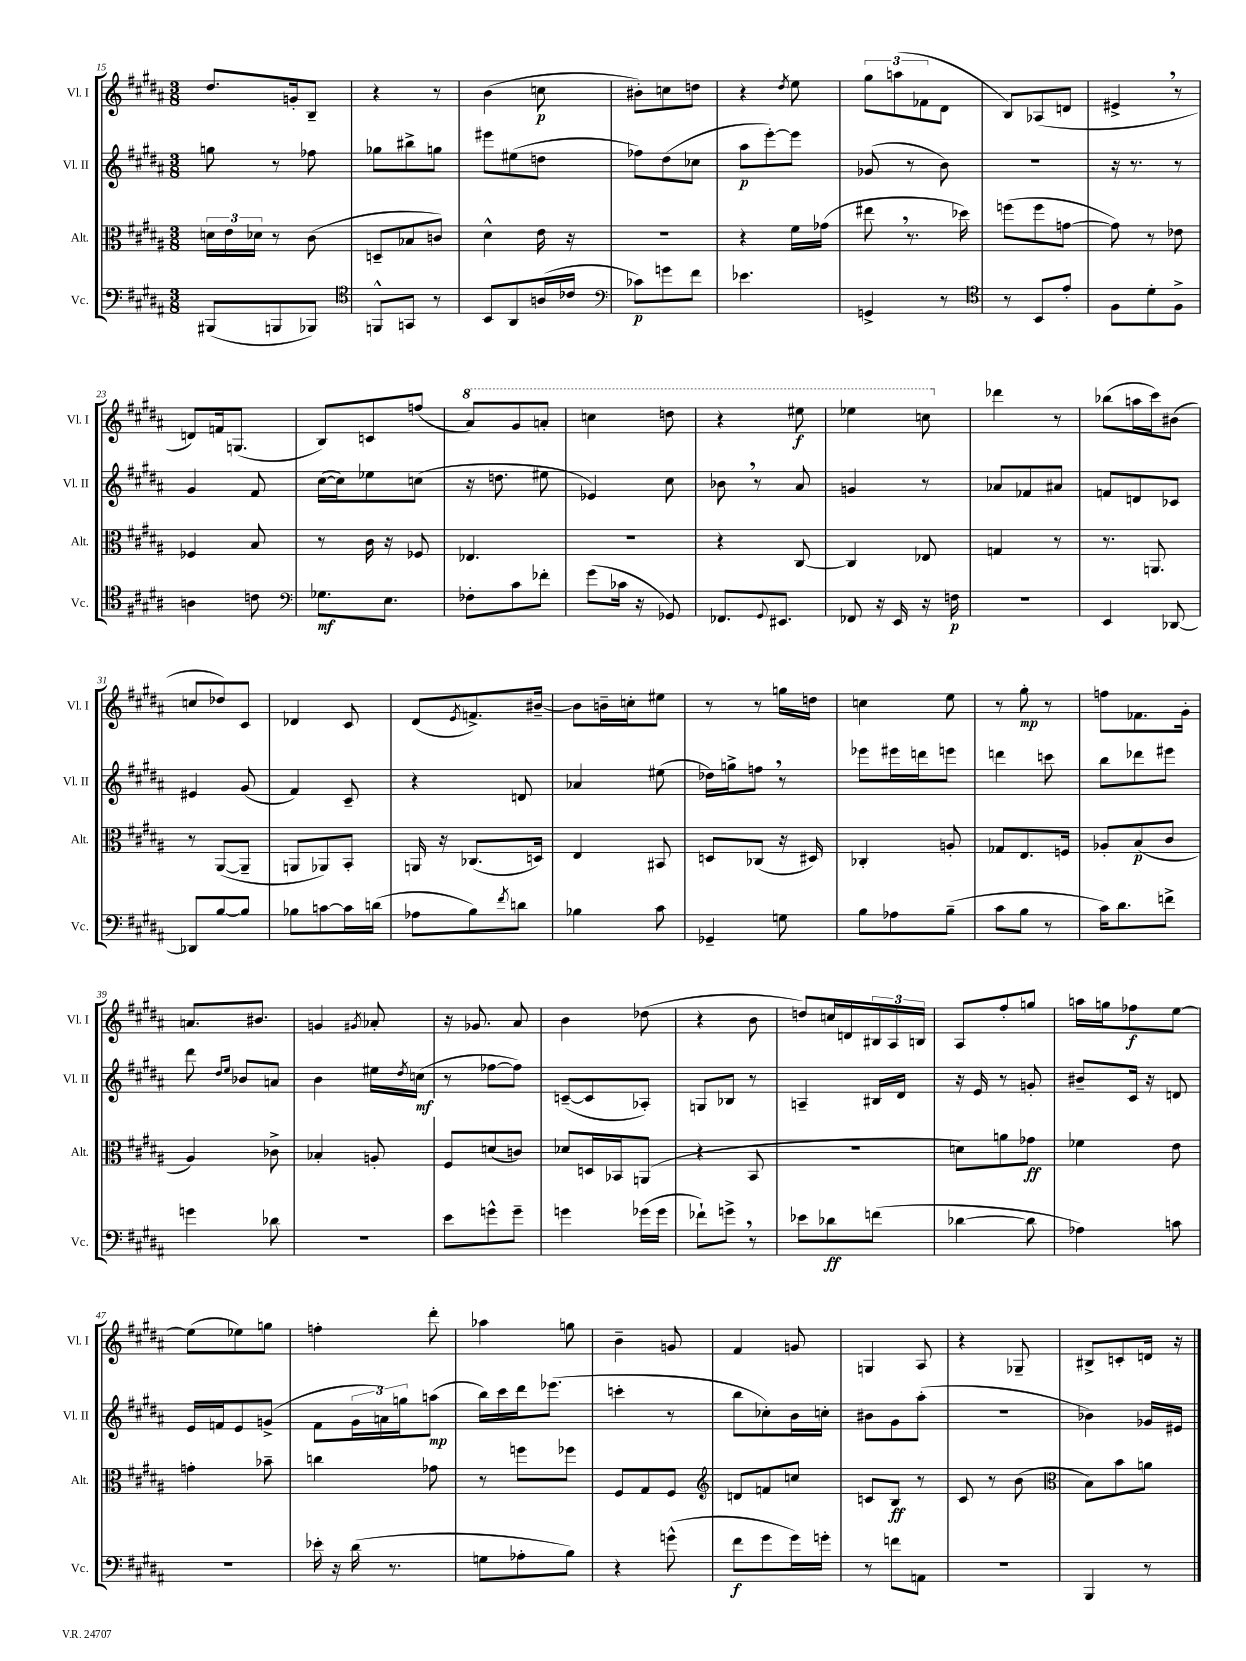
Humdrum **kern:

**kern	**kern	**kern	**kern
*staff4	*staff3	*staff2	*staff1
*clefF4	*clefC3	*clefG2	*clefG2
*k[f#c#g#d#a#]	*k[f#c#g#d#a#]	*k[f#c#g#d#a#]	*k[f#c#g#d#a#]
*M3/8	*M3/8	*M3/8	*M3/8
(8BBB#	24d	8gg	8.dd#
.	24e	.	.
.	24d-	.	.
8BBB	8r	8r	.
.	.	.	16g'
8BBB-)	(8c#	8ff-	8B~
=	=	=	=
*clefC4	*	*	*
8FF^^	8D~	8gg-	4r
8GG	8B-	8bb#^	.
8r	8c)	8gg	8r
=	=	=	=
8BB	4d#^^	8eee#	(4b
8AA#	.	(8ee#	.
(16A	16e	8dd	8cc
16c-	16r	.	.
=	=	=	=
*clefF4	*	*	*
8c-)	4.r	8ff-)	8b#')
8g	.	(8dd#	8cc
8f#	.	8cc-	8dd
=	=	=	=
4.e-	4r	8aa#	4r
.	.	[8eee')	.
.	.	.	8qdd#
.	16f#	8eee]	8ee
.	(16g-	.	.
=	=	=	=
4GG^	8ee#	(8g-	12gg#
.	.	.	(12aa
.	8.r	8r	.
.	.	.	12f-
8r	.	8b)	8d#
.	16dd-)	.	.
=	=	=	=
*clefC4	*	*	*
8r	(8ff	4.r	8B)
8BB	8ff	.	(8A-
8e'	[8g	.	8d
=	=	=	=
8F#	8g])	16r	4e#^
.	.	8.r	.
8d#'	8r	.	.
8F#^	8e-	8r	8r
=	=	=	=
4A	4F-	4g#	8d)
.	.	.	16f
.	.	.	(8.G
8c	8B	8f#	.
=	=	=	=
*clefF4	*	*	*
8.G-	8r	([16cc#	8B)
.	.	16cc#])	.
.	16c#	8ee-	8c
8.E	16r	.	.
.	8F-	(8cc	(8ff
=	=	=	=
8F-'	4.E-	16r	8aa#)
.	.	8.dd	.
8c#	.	.	8gg#
8f-'	.	8ee#	8aa'
=	=	=	=
(8g#	4.r	4e-)	4ccc
16c-	.	.	.
16r	.	.	.
8GG-)	.	8cc#	8ddd
=	=	=	=
8.FF-	4r	8b-	4r
.	.	8r	.
8qqGG#	.	.	.
8.EE#	.	.	.
.	[8C#	8a#	8eee#
=	=	=	=
8FF-	4C#]	4g	4eee-
16r	.	.	.
16EE	.	.	.
16r	8E-	8r	8ccc
16F	.	.	.
=	=	=	=
4.r	4G	8a-	4ddd-
.	.	8f-	.
.	8r	8a#	8r
=	=	=	=
4EE	8.r	8f	(8bb-
.	.	8d	16aa
.	8.AA	.	16ccc#)
[8DD-	.	8c-	(8b#
=	=	=	=
8DD-]	8r	4e#	8cc
[8B	([8AA#	.	8dd-)
8B]	8AA#~]	(8g#	8c#
=	=	=	=
8B-	8AA	4f#)	4d-
[8c	8AA-)	.	.
16c]	8BB'	8c#~	8c#
(16d	.	.	.
=	=	=	=
8A-	16AA	4r	(8d#
.	16r	.	.
.	.	.	8qe
8B)	(8.C-	.	8.f^)
8qf#	.	.	.
8d	.	8d	.
.	16D)	.	[16b#~
=	=	=	=
4B-	4E	4a-	8b#]
.	.	.	16b~
.	.	.	16cc'
8c#	8BB#	(8ee#	8ee#
=	=	=	=
4GG-~	8D	16dd-)	8r
.	.	16gg^	.
.	(8C-	8ff	8r
8G	16r	8r	16gg
.	16D#)	.	16dd
=	=	=	=
8B	4C-'	8eee-	4cc
8A-	.	16eee#	.
.	.	16ddd	.
(8B~	8A'	8eee	8ee
=	=	=	=
8c#	8G-	4ddd	8r
8B	8.E	.	8gg#'
8r	.	8ccc	8r
.	16F	.	.
=	=	=	=
16c#)	8A-'	8bb	8ff
8.d#	.	.	.
.	(8B	8ddd-	8.f-
8f^	8c#	8eee#	.
.	.	.	16g#'
=	=	=	=
4g	4A#)	8ddd#	8.a
.	.	16qqdd#	.
.	.	16qqee	.
.	.	8b-	.
.	.	.	8.b#
8d-	8c-^	8a	.
=	=	=	=
4.r	4B-'	4b	4g
.	.	.	8qg#
.	8A'	16ee#	8a-'
.	.	8qdd#	.
.	.	(16cc	.
=	=	=	=
8e	8F#	8r	16r
.	.	.	8.g-
8g^^	(8d	[8ff-	.
8g~	8c)	8ff-])	8a#
=	=	=	=
4g	8d-	([8c~	4b
.	16D	8c]	.
.	16BB-	.	.
(16g-	(8AA	8A-')	(8dd-
16g-	.	.	.
=	=	=	=
8f-`)	4r	8G	4r
8g^	.	8B-	.
8r	8BB	8r	8b
=	=	=	=
8e-	4.r	4A~	8dd)
8d-	.	.	16cc
.	.	.	16d
(8f	.	16B#	24B#
.	.	.	24A#
.	.	16d#	.
.	.	.	24B
=	=	=	=
[4d-	8d)	16r	8A#
.	.	16e	.
.	8a	8r	8ff#'
8d-]	8g-	8g'	8gg
=	=	=	=
4A-)	4f-	8b#~	16aa
.	.	.	16gg
.	.	16c#	8ff-
.	.	16r	.
8c	8e	8d	[8ee
=	=	=	=
4.r	4g'	16e	(8ee]
.	.	16f	.
.	.	8e	8ee-)
.	8b-~	(8g^	8gg
=	=	=	=
16e-'	4cc	8f#	4ff'
16r	.	.	.
(16d#	.	24g#	.
.	.	24a)	.
8.r	.	.	.
.	.	24gg	.
.	8g-	(8aa	8ddd#'
=	=	=	=
8G	8r	16bb)	4aa-
.	.	16ccc#	.
8A-'	8ff	16ddd#	.
.	.	(8.eee-	.
8B)	8ff-	.	8gg
=	=	=	=
4r	8F#	4ccc'	4b~
.	8G#	.	.
(8g^^	8F#	8r	8g
=	=	=	=
*	*clefG2	*	*
8f#	8d	8bb	4f#
8g#	8f	8cc-')	.
16g#)	8cc	16b	8g
16g'	.	16cc'	.
=	=	=	=
8r	8c	8b#	4G
8f	8B	8g#	.
8AA	8r	(8aa#'	8A#
=	=	=	=
4.r	8c#	4.r	4r
.	8r	.	.
.	(8b	.	8G-~
=	=	=	=
*	*clefC3	*	*
4BBB	8B)	4b-)	8B#^
.	8b	.	8c'
8r	8a	16g-	16d
.	.	16e#	16r
==	==	==	==
*-	*-	*-	*-
